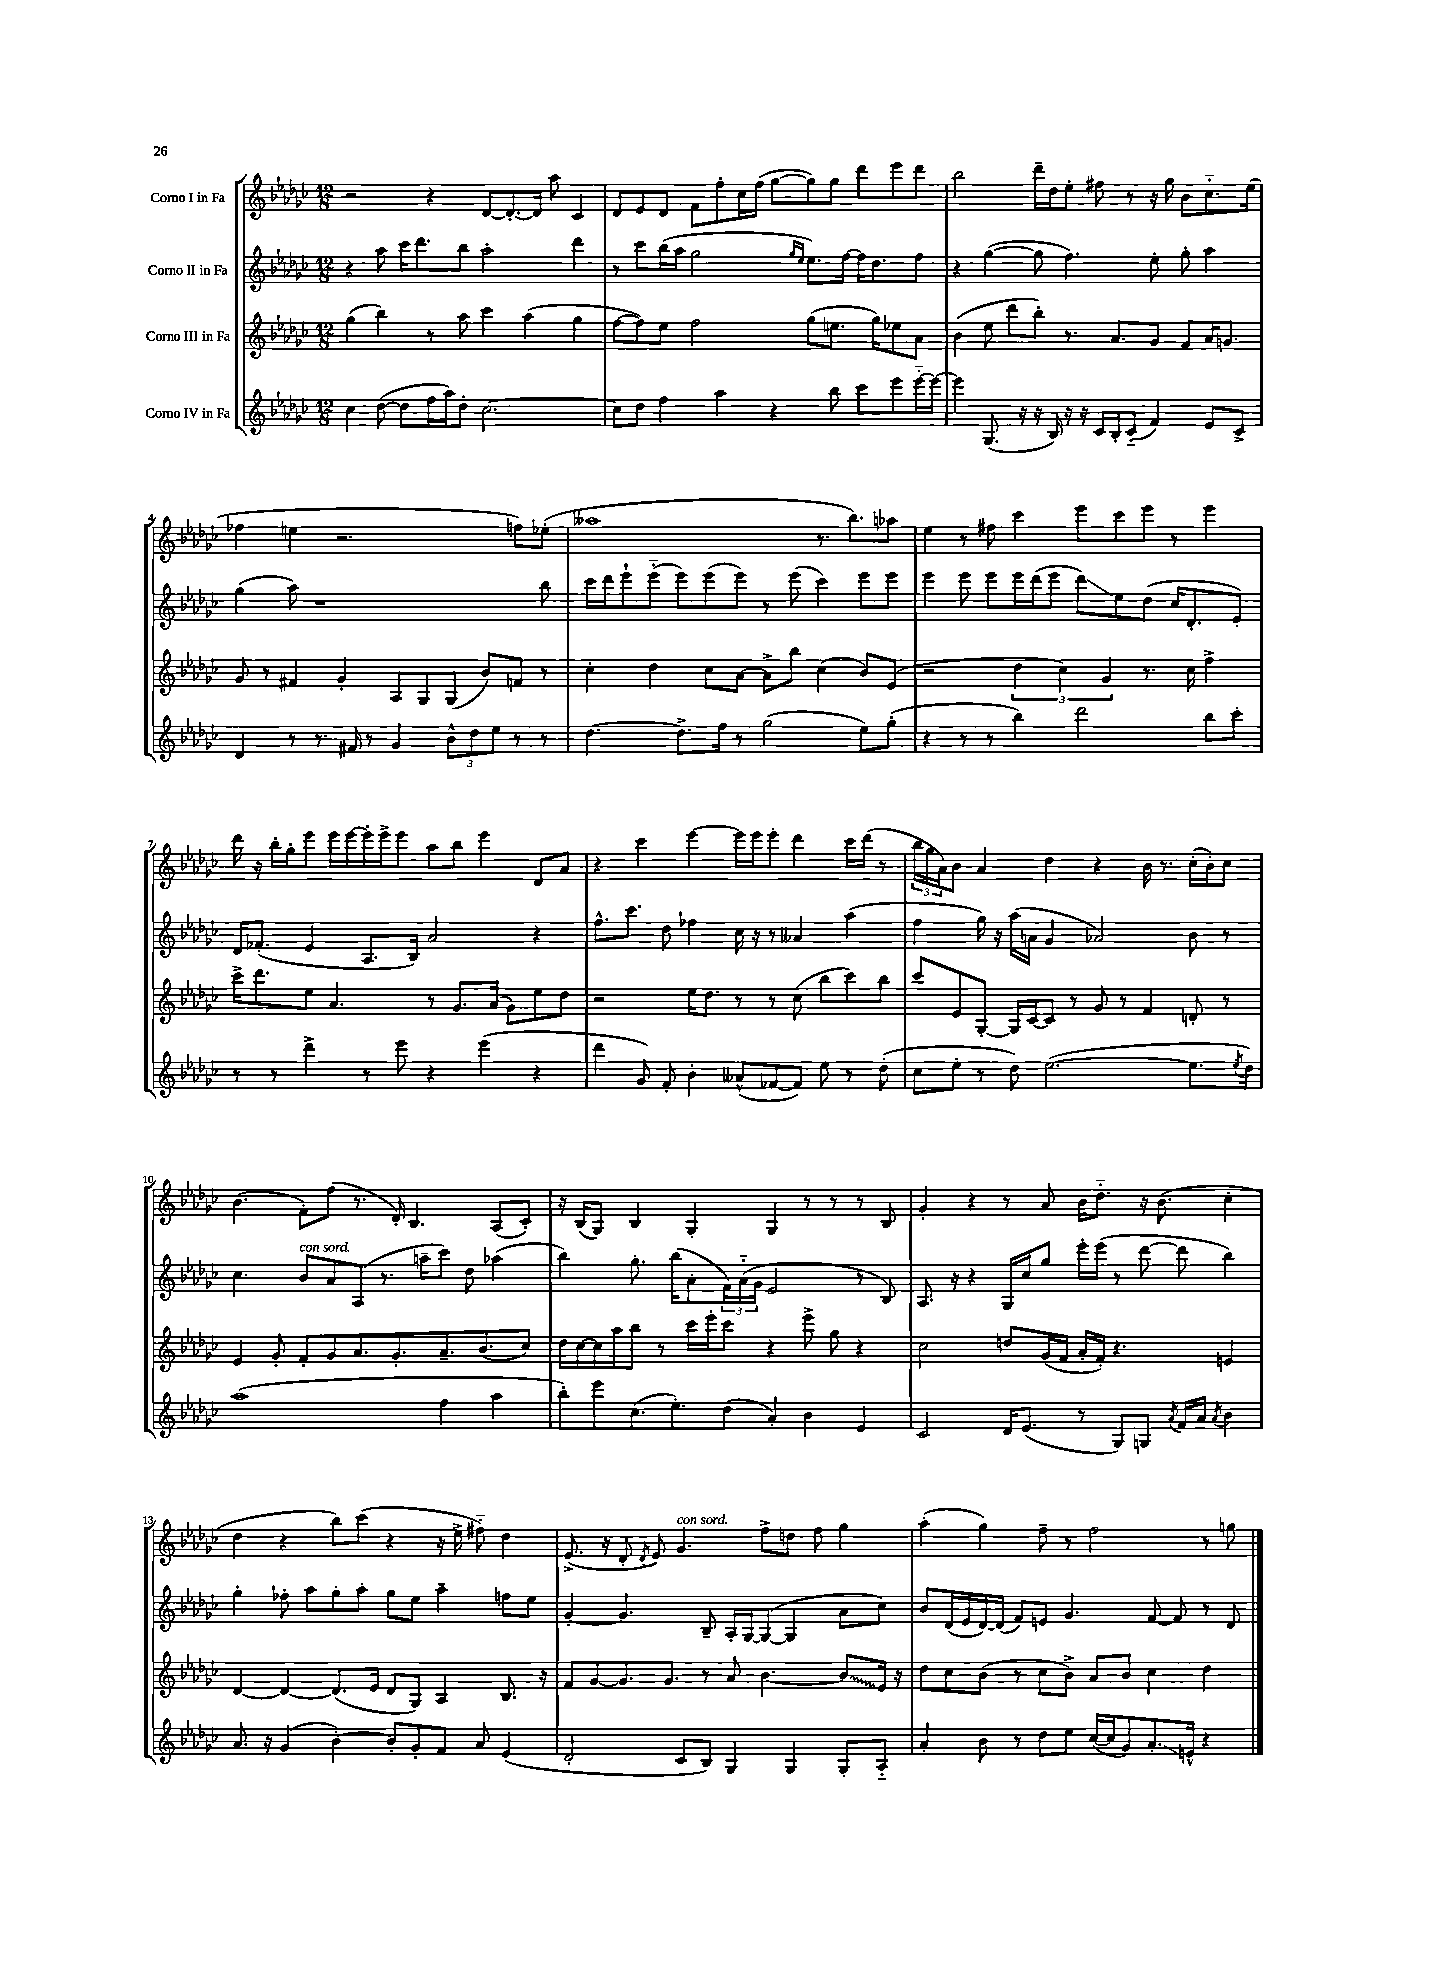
<<
\new StaffGroup <<
\new Staff = "s0" \with { instrumentName = "Corno I in Fa" } {
    \clef treble \key ges \major \numericTimeSignature \time 12/8
    r2 r4 des'8~ des'8.~-. des'16 aes''8 ces'4 |
    des'8 ees'8 des'8 f'8 f''8-. ces''16 f''16( ges''8~ ges''8) ges''8 des'''8 ees'''8 des'''8 |
    bes''2 des'''16-- des''16 ees''8-. fis''8 r8 r16 ges''16 bes'8 ces''8.-_ ees''16( |
    fes''4 e''4 r2. f''8) ees''8-.( |
    aeses''1 r8. bes''8.) aes''8 |
    ees''4 r8 fis''8 ces'''4 ees'''8 ces'''8 ees'''8 r8 ees'''4 |
    des'''16 r16 bes''16-. ges''16-. ees'''8 ees'''16 ees'''16~ ees'''16-. ees'''16-> ees'''8 aes''8 bes''8 ees'''4 des'8 aes'8 |
    r4 ces'''4 ees'''4~ ees'''16 ees'''16 ees'''8-. des'''4 ces'''16 des'''16( r8 |
    \tuplet 3/2 { bes''16 ges''16 aes'16) } bes'8 aes'4 des''4 r4 bes'16 r8. ces''16-.( bes'16-.) ces''8 |
    bes'4.( f'8-.) f''8( r8. des'16-.) bes4. aes8( ces'8-.) |
    r16 bes16( ges8) bes4 ges4-. ges4 r8 r8 r8 bes8 |
    ges'4-. r4 r8 aes'8 bes'16 des''8.-_ r16 bes'8.( ces''4-. |
    des''4 r4 bes''8) ces'''8( r4 r16 ees''16-> fis''8-_) des''4 |
    ees'8.->( r16 des'8-. \acciaccatura { des'8 } ees'8) ges'4.^\markup { \italic "con sord." } f''8-> d''8 f''8 ges''4 |
    aes''4-.( ges''4) f''8-- r8 f''2 r8 g''8 \bar "|." |
}
\new Staff = "s1" \with { instrumentName = "Corno II in Fa" } {
    \clef treble \key ges \major \numericTimeSignature \time 12/8
    r4 aes''8 ces'''16 des'''8. bes''8 aes''2-. des'''4 |
    r8 ces'''8 bes''16( aes''16 ges''2 \grace { ges''16 ees''16 } ees''8.) f''16~ f''16 des''8. f''8 |
    r4 ges''4~( ges''8 f''4.) ees''8-. ges''8-. aes''4 |
    ges''4( aes''8) r1 bes''8 |
    ces'''16 des'''16 ees'''8-! ees'''8-_( ees'''8) ees'''8( ees'''8) r8 ees'''8( ces'''4) ees'''8 ees'''8 |
    ees'''4 ees'''8 ees'''8 ees'''16 des'''16( ees'''8 des'''8\glissando) ees''8 des''8( ces''16 des'8.-. ees'8-.) |
    des'16 fes'8.-.( ees'4 aes8. bes16) aes'2 r4 |
    f''8.-^ ces'''8. des''8 fes''4 ces''16 r16 r8 aeses'4 aes''4( |
    f''4 ges''16) r16 aes''16( a'16 ges'4 aes'2) bes'8 r8 |
    ces''4. bes'8^\markup { \italic "con sord." } aes'8 aes8( r8. a''16-- ces'''8) des''8 aes''4( |
    bes''4) ges''8.-. bes''16( aes'8-. \tuplet 3/2 { f'16) aes'16-_( ges'16 } ees'2 r8 bes8) |
    aes8. r16 r4 ges16 ces''16 ges''8 ees'''16-. ees'''16( r8 des'''8~ des'''8 bes''4) |
    ges''4-. fes''8-. aes''8 ges''8-. aes''8-. ges''8 ees''8 aes''4-- f''8 ees''8 |
    ges'4~-. ges'4. bes8-- aes16-. ges16~ ges8~( ges4 aes'8 ces''8) |
    bes'8 des'16( ees'16 des'16~) des'16( f'8) e'8 ges'4. f'8~ f'8 r8 des'8 \bar "|." |
}
\new Staff = "s2" \with { instrumentName = "Corno III in Fa" } {
    \clef treble \key ges \major \numericTimeSignature \time 12/8
    ges''4( bes''4) r8 aes''8 ces'''4 aes''4( ges''4 |
    f''8~ f''8) ees''8 f''2 ges''8( e''8. ges''16) ees''8 aes'8 |
    bes'4( ees''8 des'''8 bes''8-.) r8. aes'8. ges'8 f'8 aes'16 g'8. |
    ges'8 r8 fis'4 ges'4-. aes8 ges8 ges8( bes'8) f'8 r8 |
    ces''4-. des''4 ces''8 aes'8~ aes'8-> bes''8 ces''4( bes'8) ees'8( |
    r2 \tuplet 3/2 { des''4 ces''4) ges'4 } r8. ces''16 f''4-> |
    ces'''16-> des'''8. ees''8 aes'4. r8 ges'8. aes'16( ges'8) ees''8 des''8 |
    r2 ees''16 des''8. r8 r8 ces''8( bes''8 ces'''8) bes''8 |
    ces'''8 ees'8 ges8~-. ges16 ces'16~ ces'8 r8 ges'8 r8 f'4 d'8-. r8 |
    ees'4 ges'8-. f'8-. ges'8 aes'8. ges'8.-. aes'8.-- bes'8.( ces''8) |
    des''16 ces''16~ ces''16 aes''16 bes''8 r8 ces'''16 ees'''16-. ces'''8 r4 ees'''8-> ges''8 r4 |
    ces''2 d''8 ges'16( f'16 aes'16-. f'16-.) r4. e'4 |
    des'4~ des'4~ des'8.( ees'16 des'8 ges8) aes4 bes8. r16 |
    f'8 ges'8~ ges'8. ges'8. r8 aes'8 bes'4.~ \once \override Glissando.style = #'zigzag bes'8\glissando ees'16 r16 |
    des''8 ces''8 bes'8( r8 ces''8 bes'8->) aes'8 bes'8 ces''4 des''4 \bar "|." |
}
\new Staff = "s3" \with { instrumentName = "Corno IV in Fa" } {
    \clef treble \key ges \major \numericTimeSignature \time 12/8
    ces''4 des''8~( des''8 f''16 aes''16) des''8-. ces''2.~ |
    ces''8 des''8 f''4 aes''4 r4 bes''8 ces'''8 ees'''8 ees'''16~-_ ees'''16~ |
    ees'''4 ges8.( r16 r16 bes16) r16 r16 ces'16 bes16-. ces'8-_( f'4) ees'8 ces'8-> |
    des'4 r8 r8. fis'16 r8 ges'4 \tuplet 3/2 { bes'8-^ des''8 ees''8 } r8 r8 |
    des''4.~ des''8.-> f''16 r8 ges''2( ees''8) ges''8-.( |
    r4 r8 r8 bes''4) des'''2 bes''8 ces'''8-. |
    r8 r8 des'''4-> r8 ees'''8 r4 ees'''4( r4 |
    des'''4 ges'8) f'8-. bes'4-. aeses'8-^( fes'8~ fes'8) ees''8 r8 des''8-.( |
    ces''8 ees''8-. r8 des''8) ees''2.~( ees''8. \acciaccatura { ees''8 } des''16) |
    aes''1( f''4 aes''4 |
    bes''8-.) ees'''8 ces''8.( ees''8.-.) des''8( aes'4-.) bes'4 ees'4 |
    ces'2 des'16 ees'8.( r8 ges8) g8 \acciaccatura { aes'8 } f'16 aes'16 \acciaccatura { aes'8 } bes'4 |
    aes'8. r16 ges'4( bes'4~-.) bes'8-. ges'8-. f'8 aes'8 ees'4( |
    des'2-. ces'8 bes8) ges4 ges4 ges8-. aes8-_ |
    aes'4-. bes'8 r8 des''8 ees''8 ces''16~( ces''16 ges'8) aes'8.-.\glissando e'16-^ r4 \bar "|." |
}
>>
>>
